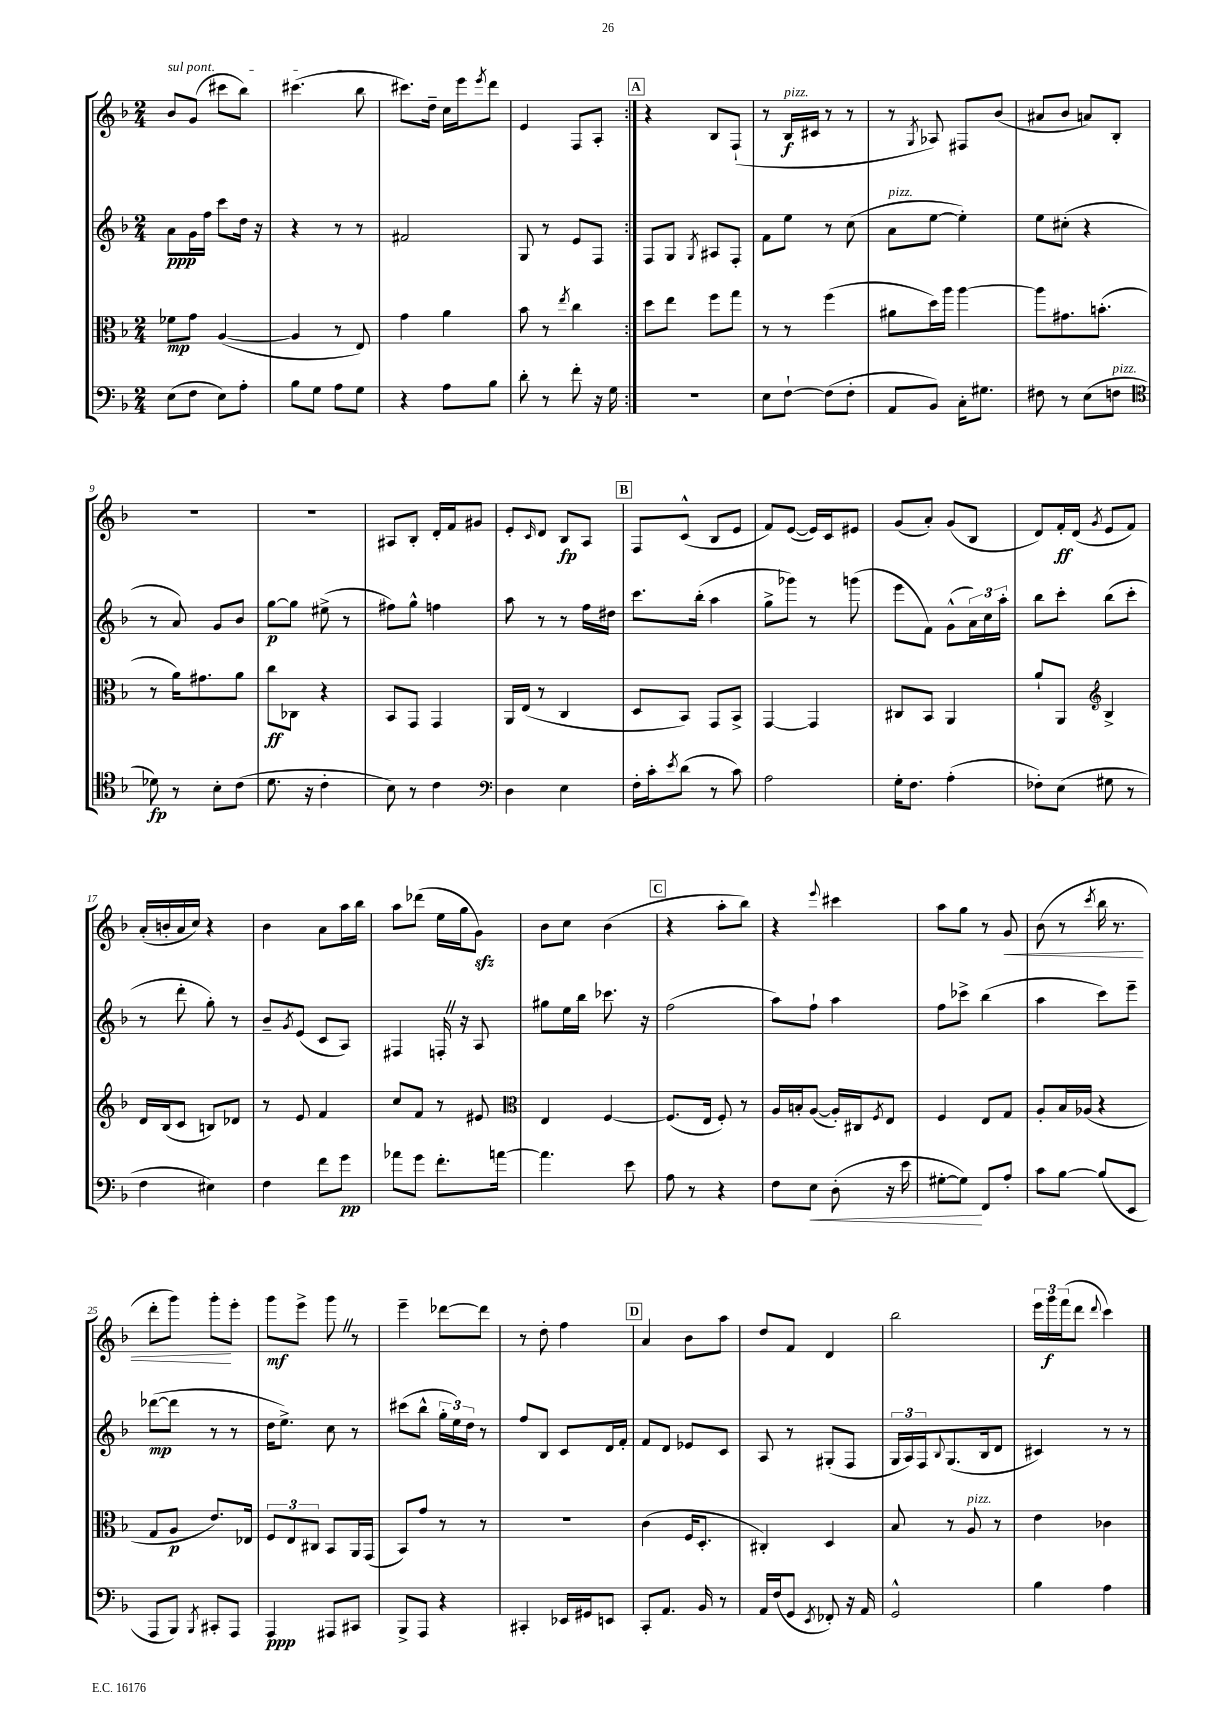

**kern	**kern	**kern	**kern
*staff4	*staff3	*staff2	*staff1
*clefF4	*clefC3	*clefG2	*clefG2
*k[b-]	*k[b-]	*k[b-]	*k[b-]
*M2/4	*M2/4	*M2/4	*M2/4
(8E	8f-	8a	8b-
8F	8g	16g	(8g
.	.	16ff	.
8E)	([4A	8ccc	8ccc#
8A'	.	16dd	8bb-)
.	.	16r	.
=	=	=	=
8B-	4A]	4r	(4.ccc#
8G	.	.	.
8A	8r	8r	.
8G	8E)	8r	8bb-
=	=	=	=
4r	4g	2f#	8.ccc#)
.	.	.	16dd~
8A	4a	.	16cc
.	.	.	16eee
.	.	.	8qeee
8B-	.	.	8ddd
=	=	=	=
8d'	8b-	8G	4e
8r	8r	8r	.
.	8qee	.	.
8f'	4cc	8e	8F
16r	.	8F	8A'
16G	.	.	.
=:|!	=:|!	=:|!	=:|!
2r	8dd	8F	4r
.	8ee	8G	.
.	.	8qG	.
.	8ff	8A#	8B-
.	8gg	8F'	(8F`
=	=	=	=
8E	8r	8f	8r
[8F`	8r	8ee	16B-
.	.	.	16c#
(8F]	(4ff	8r	8r
8F'	.	(8cc	8r
=	=	=	=
8AA	8a#	8a	8r
.	.	.	8qG
8BB-)	16dd)	[8ee	8A-)
.	16aa	.	.
16C'	[4aa	4ee'])	8F#
8.G#	.	.	.
.	.	.	(8b-
=	=	=	=
8F#	8aa]	8ee	8a#
8r	8.g#	(8cc#'	8b-
(8E	.	4r	8a)
.	(8.b'	.	.
8F	.	.	8B-'
=	=	=	=
*clefC4	*	*	*
8d-)	8r	8r	2r
8r	16a)	8a)	.
.	8.g#	.	.
8B-'	.	8g	.
(8c	8a	8b-	.
=	=	=	=
8.d	8cc	[8gg	2r
.	8C-	8gg]	.
16r	.	.	.
4c'	4r	(8ee#^	.
.	.	8r	.
=	=	=	=
8B-)	8BB-	8ff#)	8A#
8r	8GG	8gg^^	8B-'
4c	4GG	4ff	16d'
.	.	.	16f
.	.	.	8g#
=	=	=	=
*clefF4	*	*	*
4D	16AA	8aa	8e'
.	(16E	.	.
.	.	.	16qqc
.	8r	8r	8d
4E	4C	8r	8B-
.	.	16ff	8A
.	.	16dd#	.
=	=	=	=
16F'	8D	8.ccc	8F
16c'	.	.	.
8qe	.	.	.
(8d	8BB-)	.	(8c^^
.	.	(16bb-'	.
8r	8GG	4aa	8B-
8c)	8BB-^	.	8e
=	=	=	=
2A	[4GG	8gg^	8f)
.	.	8ggg-)	([8e
.	4GG]	8r	16e])
.	.	.	16c
.	.	(8ggg	8e#
=	=	=	=
16G'	8C#	8eee	(8g
8.F	.	.	.
.	8BB-	8f)	8a')
(4A'	4AA	(8g^^	(8g
.	.	24a)	8B-
.	.	24cc	.
.	.	24aa'	.
=	=	=	=
8F-')	8a`	8bb-	8d)
(8E	8AA	8ccc'	16f'
.	.	.	(16d
*	*clefG2	*	*
.	.	.	8qg
8G#	4B-^	(8bb-	8e
8r	.	8ccc'	8f)
=	=	=	=
4F	16d	8r	(16a'
.	(16B-	.	16b'
.	8c	8ddd'	16a
.	.	.	16cc)
4E#)	8B)	8gg')	4r
.	8d-	8r	.
=	=	=	=
4F	8r	8b-~	4b-
.	.	8qg	.
.	8e	(8e	.
8f	4f	8c	8a
8g	.	8A)	16aa
.	.	.	16bb-
=	=	=	=
8a-	8cc	4F#	8aa
8g	8f	.	(8ddd-
8.f'	8r	16F'	16ee
.	.	16r	16gg
.	8e#	8A	8g)
[16a	.	.	.
=	=	=	=
*	*clefC3	*	*
4.a]	4E	8gg#	8b-
.	.	16ee	8cc
.	.	16bb-	.
.	[4F	8.ccc-	(4b-
8e	.	.	.
.	.	16r	.
=	=	=	=
8A	(8.F]	(2ff	4r
8r	.	.	.
.	16E	.	.
4r	8F')	.	8aa'
.	8r	.	8bb-)
=	=	=	=
8F	16A	8aa)	4r
.	16B'	.	.
8E	([8A	8ff`	.
.	.	.	8qqeee
(8D'	16A'])	4aa	4ccc#
.	16C#	.	.
.	8qF	.	.
16r	8E	.	.
16e	.	.	.
=	=	=	=
[8G#'	4F	8ff	8aa
8G#])	.	8ccc-^	8gg
8FF	8E	(4bb-	8r
8A'	8G	.	8g
=	=	=	=
8c	8A'	4aa	(8b-
[8B-	16B-	.	8r
.	(16A-	.	.
.	.	.	8qccc
(8B-]	4r	8ccc)	16bb-
.	.	.	8.r
8EE	.	8eee~	.
=	=	=	=
8AAA	8G	([8ddd-	8ddd'
8BBB-)	8A	8ddd-]	8ggg)
8qBBB-	.	.	.
8CC#'	8.e)	8r	8ggg'
8AAA	.	8r	8eee'
.	16E-	.	.
=	=	=	=
4AAA	12F	16dd	8ggg
.	.	8.ee^)	.
.	12E	.	.
.	.	.	8eee^
.	12C#	.	.
8AAA#	8BB-	8cc	8ggg
8CC#	16AA	8r	8r
.	(16GG	.	.
=	=	=	=
8BBB-^	8BB-)	(8ccc#	4eee~
8AAA	8g	8bb-^^	.
4r	8r	24gg'	[8ddd-
.	.	24ee)	.
.	.	24dd	.
.	8r	8r	8ddd-]
=	=	=	=
4CC#'	2r	8ff	8r
.	.	8B-	8dd'
16EE-	.	8c	4ff
16GG#	.	.	.
8EE	.	16d	.
.	.	16f'	.
=	=	=	=
8CC'	(4c	8f	4a
8.AA	.	8d	.
.	16F	8e-	8b-
16BB-	8.D'	.	.
8r	.	8c	8aa
=	=	=	=
16AA	4C#')	8A	8dd
(16F	.	.	.
8GG	.	8r	8f
8qEE	.	.	.
8FF-')	4D	(8G#'	4d
16r	.	8F	.
16AA	.	.	.
=	=	=	=
2GG^^	8B-	24G	2bb-
.	.	24A)	.
.	.	24F	.
.	.	8qqB-	.
.	8r	(8.G	.
.	8A	.	.
.	.	16B-	.
.	8r	8d	.
=	=	=	=
4B-	4e	4c#)	24eee
.	.	.	24ggg
.	.	.	(24fff
.	.	.	8ddd
.	.	.	8qqddd
4A	4c-	8r	4ccc)
.	.	8r	.
==	==	==	==
*-	*-	*-	*-
